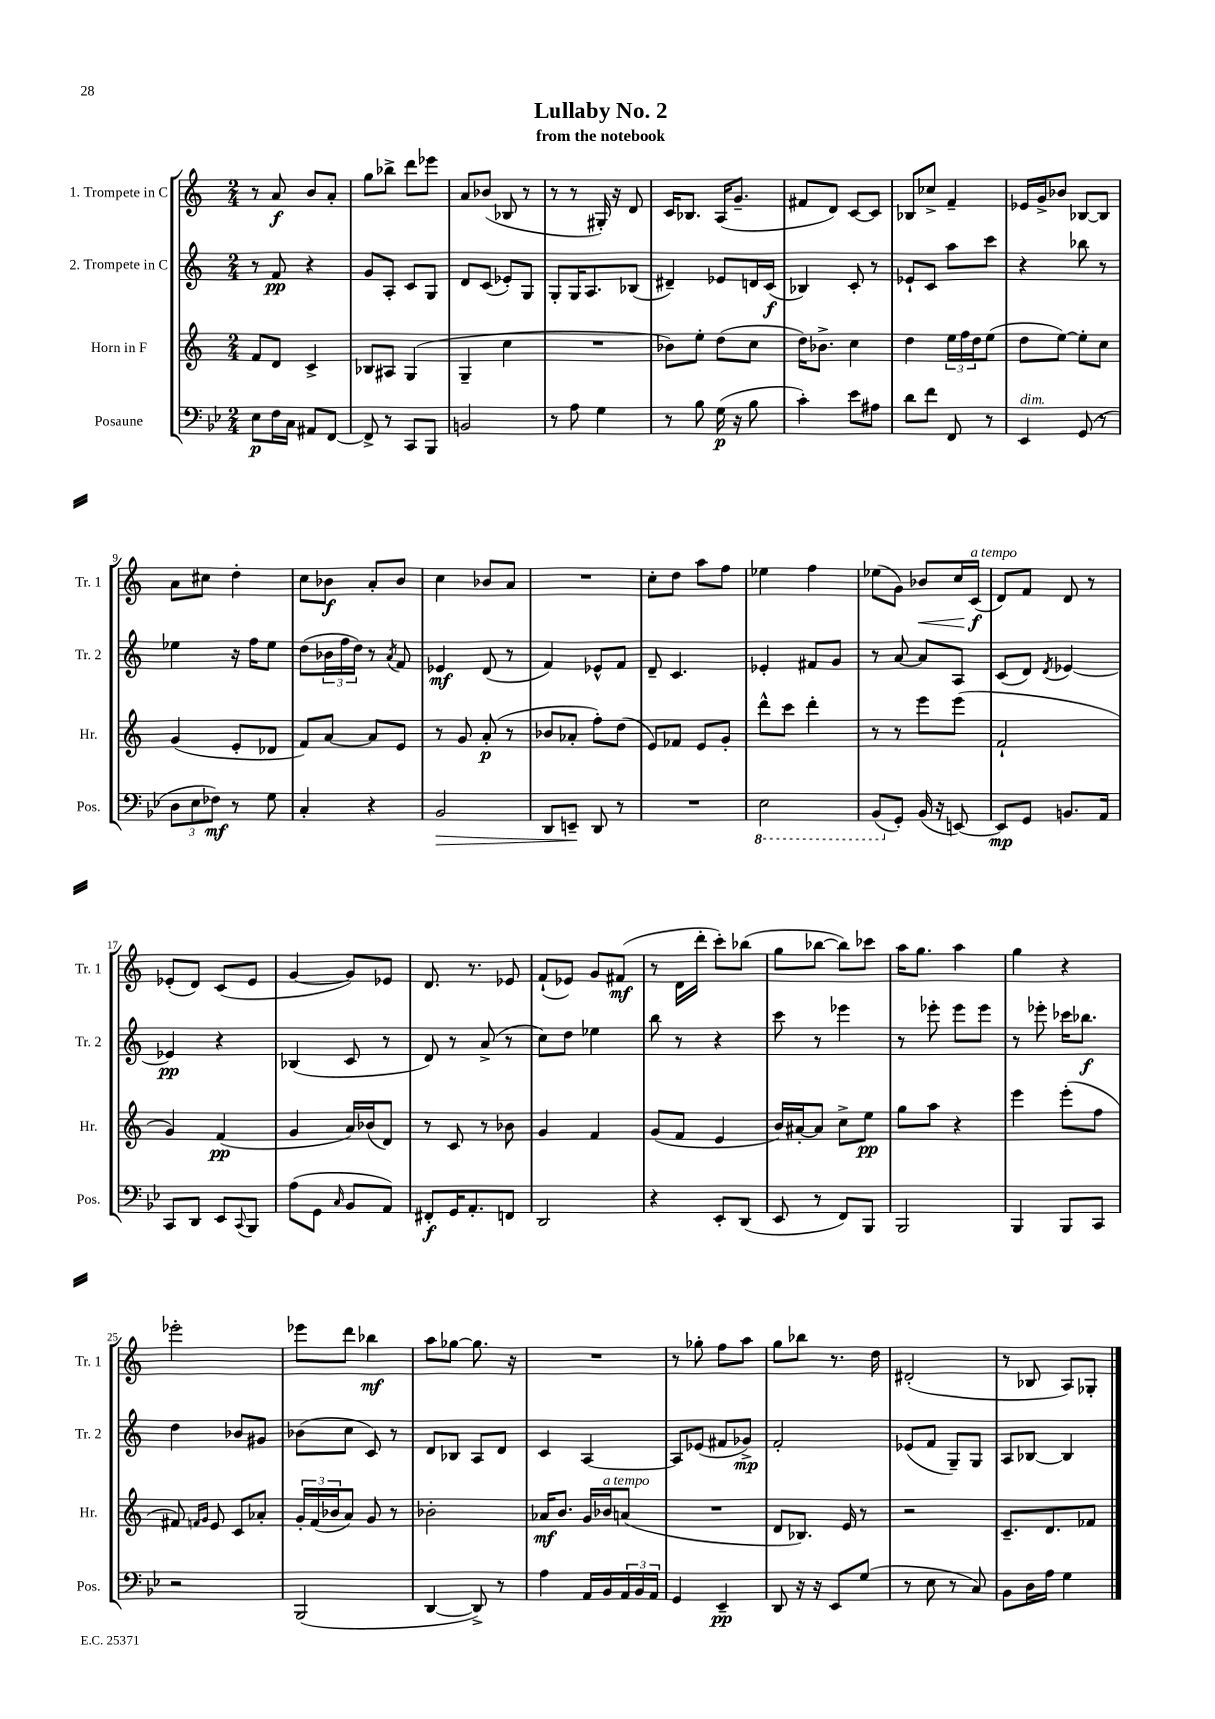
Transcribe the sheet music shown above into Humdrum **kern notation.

**kern	**kern	**kern	**kern
*staff4	*staff3	*staff2	*staff1
*clefF4	*clefG2	*clefG2	*clefG2
*k[b-e-]	*k[]	*k[]	*k[]
*M2/4	*M2/4	*M2/4	*M2/4
8E-\L	8f/L	8r	8r
16F\L	8d/J	8f/	8a/
16C\JJ	.	.	.
8AA#/L	4c^/	4r	8b/L
[8FF/J	.	.	8a'/J
=	=	=	=
8FF^/]	8B-/L	8g/L	8gg\L
8r	8A#/J	8A'/J	8bb-^\J
8CC/L	(4G/	8c/L	8ddd\L
8BBB-/J	.	8G/J	8eee-\J
=	=	=	=
2BB/	4G~/	8d/L	8a/L
.	.	(8c/J	(8b-/J
.	4cc\	8e-'/L)	8B-/
.	.	8G/J	8r
=	=	=	=
8r	2r	8G'/L	8r
8A\	.	16G/K	8r
.	.	8.A/	.
4G\	.	.	16G#'/)
.	.	.	16r
.	.	(8B-/J	8d/
=	=	=	=
8r	8b-\L)	4d#~/)	16c/LK
.	.	.	8.B-/J
8B-\	8ee'\J	.	.
(16G\	(8dd\L	8e-/L	(16A/LK
16r	.	.	8.g~/J
8B-\	8cc\J	16d/L	.
.	.	(16c/JJ	.
=	=	=	=
4c'\)	16dd\LK)	4B-/)	8f#/L
.	8.b-^\J	.	.
.	.	.	8d/J)
8e-\L	4cc\	8c'/	[8c/L
8A#\J	.	8r	8c/]J
=	=	=	=
8d\L	4dd\	8e-`/L	8B-/L
8f\J	.	8c/J	8cc-^/J
8FF/	24ee\LL	8aa\L	4f~/
.	24ff\	.	.
.	24dd\J	.	.
8r	(8ee\J	8ccc\J	.
=	=	=	=
4EE-/	8dd\L	4r	16e-/LL
.	.	.	16g^/J
.	[8ee\J)	.	8b-/J
(8GG/	8ee'\]L	8bb-\	[8B-/L
8r	8cc\J	8r	8B-/]J
=	=	=	=
12D\L	(4g/	4ee-\	8a\L
12E-\	.	.	.
.	.	.	8cc#\J
12F-\J)	.	.	.
8r	8e'/L	16r	4dd'\
.	.	16ff\LK	.
8G\	8d-/J	8ee-\J	.
=	=	=	=
4C'/	8f/L)	(8dd\L	8cc\L
.	[8a/J	24b-\L	8b-\J
.	.	24ff\	.
.	.	24dd\JJ)	.
4r	8a/]L	8r	8a'/L
.	.	8qa/	.
.	8e/J	8f/	8b-/J
=	=	=	=
2BB-/	8r	4e-/	4cc\
.	8g/	.	.
.	(8a'/	(8d/	8b-/L
.	8r	8r	8a/J
=	=	=	=
8DD/L	8b-/L	4f/)	2r
8EE~/J	8a-'/J	.	.
8DD/	8ff'\L)	8e-^^/L	.
8r	(8dd\J	8f/J	.
=	=	=	=
2r	8e/L)	8d~/	8cc'\L
.	8f-/J	4.c/	8dd\J
.	8e/L	.	8aa\L
.	8g'/J	.	8ff\J
=	=	=	=
2EE-\	8ddd^^\L	4e-'/	4ee-\
.	8ccc\J	.	.
.	4ddd'\	8f#/L	4ff\
.	.	8g/J	.
=	=	=	=
(8BBB-/L	8r	8r	(8ee-\L
8GG'/J)	8r	[8a/	8g\J)
(16BB-/	8eee\L	8a/]L	8b-/L
16r	.	.	.
[8EE/)	(8eee\J	8A/J	16cc/L
.	.	.	(16c/JJ
=	=	=	=
8EE/]L	2f`/	(8c/L	8d/L)
8GG/J	.	8d/J)	8f/J
.	.	8qd/	.
8.BB/L	.	[4e-/	8d/
.	.	.	8r
16AA/Jk	.	.	.
=	=	=	=
8CC/L	4g/)	4e-/]	(8e-'/L
8DD/J	.	.	8d/J)
8EE-/L	(4f/	4r	(8c/L
8qqCC/	.	.	.
8BBB-/J	.	.	8e-/J
=	=	=	=
(8A\L	4g/	(4B-/	[4g/
8GG\J	.	.	.
16qqC/	.	.	.
8BB-/L	16a/LL)	8c/	8g/]L)
.	(16b-/J	.	.
8AA/J)	8d/J)	8r	8e-/J
=	=	=	=
8FF#'/L	8r	8d/)	8.d/
16GG/K	8c/	8r	.
8.AA'/	.	.	8.r
.	8r	(8a^/	.
8FF/J	8b-\	8r	8e-/
=	=	=	=
2DD/	4g/	8cc\L)	(8f`/L
.	.	8dd\J	8e-/J)
.	4f/	4ee-\	8g/L
.	.	.	(8f#/J
=	=	=	=
4r	(8g/L	8bb\	8r
.	8f/J	8r	16d\LL
.	.	.	16ddd'\JJ
8EE-'/L	4e/	4r	8ccc'\L)
(8DD/J	.	.	(8bb-\J
=	=	=	=
8EE-/	16b/LL)	8ccc\	8gg\L
.	[16a#'/J	.	.
8r	8a#/]J	8r	[8bb-\J
8FF/L)	8cc^\L	4eee-\	8bb-\]L)
8BBB-/J	8ee\J	.	8ccc-\J
=	=	=	=
2BBB-/	8gg\L	8r	16aa\LK
.	.	.	8.gg\J
.	8aa\J	8eee-'\	.
.	4r	8eee-\L	4aa\
.	.	8eee-\J	.
=	=	=	=
4BBB-/	4eee\	8r	4gg\
.	.	8eee-'\	.
8BBB-/L	(8eee'\L	16ccc-\LK	4r
.	.	8.bb-\J	.
8CC/J	8ff\J	.	.
=	=	=	=
2r	8f#/)	4dd\	2eee-'\
.	16qqf/LL	.	.
.	16qqg/JJ	.	.
.	8e/	.	.
.	8c/L	8b-/L	.
.	8a-'/J	8g#/J	.
=	=	=	=
(2BBB-/	24g'/LL	(8b-\L	8eee-\L
.	(24f/	.	.
.	24b-/J	.	.
.	8a/J)	8cc\J	8ddd\J
.	8g/	8c/)	4bb-\
.	8r	8r	.
=	=	=	=
[4DD/	2b-'\	8d/L	8aa\L
.	.	8B-/J	[8gg-\J
8DD^/])	.	8A/L	8.gg-\]
8r	.	8d/J	.
.	.	.	16r
=	=	=	=
4A\	16a-/LK	4c/	2r
.	8.b/J	.	.
16AA/LL	16g/LL	[4A/	.
16BB-/	16b-/J	.	.
24AA/	(8a/J	.	.
24BB-/	.	.	.
24AA/JJ	.	.	.
=	=	=	=
4GG/	2r	8A/]L	8r
.	.	(8e-/J	8gg-'\
4EE-~/	.	8f#/L	8ff\L
.	.	8g-^/J)	8aa\J
=	=	=	=
8DD/	8d/L	2f'/	8gg\L
16r	8.B-/J)	.	8bb-\J
16r	.	.	.
8EE-/L	.	.	8.r
.	16e/	.	.
(8G/J	8r	.	.
.	.	.	16dd\
=	=	=	=
8r	2r	(8e-/L	(2d#'/
8E-\	.	8f/J	.
8r	.	8G~/L)	.
8C/)	.	8G/J	.
=	=	=	=
8BB-\L	8.c~/L	8A/L	8r
16D\L	.	[8B-/J	8B-/
16A\JJ	8.d/	.	.
4G\	.	4B-/]	8A/L)
.	8f-/J	.	8G-'/J
==	==	==	==
*-	*-	*-	*-
